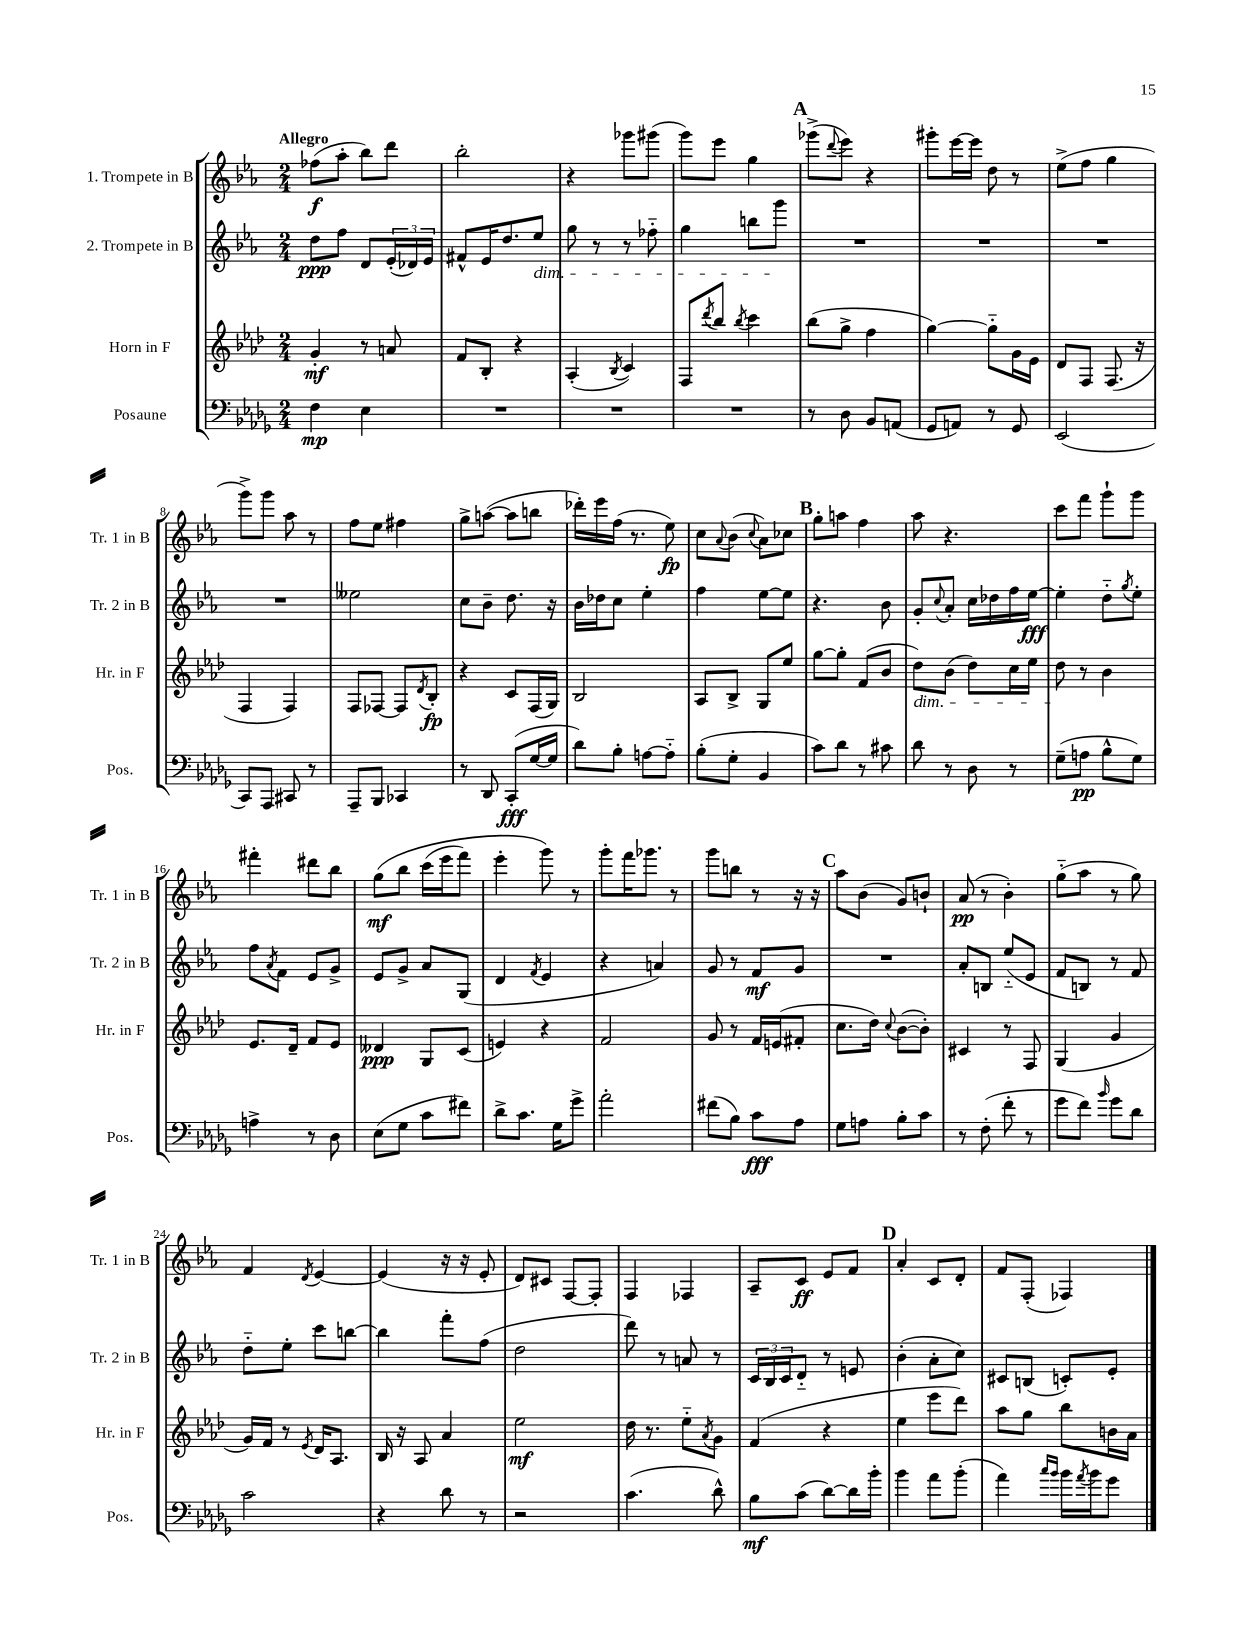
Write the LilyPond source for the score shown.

<<
\new StaffGroup <<
\new Staff = "s0" \with { instrumentName = "1. Trompete in B" shortInstrumentName = "Tr. 1 in B" } {
    \clef treble \key ees \major \numericTimeSignature \time 2/4 \tempo "Allegro"
    fes''8\f( aes''8-. bes''8) d'''8 |
    bes''2-. |
    r4 ges'''8 gis'''8( |
    g'''8) ees'''8 g''4 |
    \mark \markup { \bold "A" } ges'''8->( \appoggiatura { d'''8 } ees'''8) r4 |
    gis'''8-. ees'''16~ ees'''16 d''8 r8 |
    ees''8->( f''8 g''4 |
    g'''8->) g'''8 aes''8 r8 |
    f''8 ees''8 fis''4 |
    g''8-> a''8~( a''8 b''8 |
    des'''16-.) ees'''16 f''16( r8. ees''8\fp) |
    c''8 \appoggiatura { aes'8 } bes'8( \appoggiatura { c''8 } aes'8) ces''8 |
    \mark \markup { \bold "B" } g''8-. a''8 f''4 |
    aes''8 r4. |
    c'''8 f'''8 g'''8-! g'''8 |
    fis'''4-. dis'''8 bes''8 |
    g''8\mf\( bes''8 c'''16( ees'''16 f'''8) |
    ees'''4-. g'''8\) r8 |
    g'''8-. f'''16 ges'''8. r8 |
    g'''8 b''8 r8 r16 r16 |
    \mark \markup { \bold "C" } aes''8 bes'8( g'8) b'8-! |
    aes'8\pp( r8 bes'4-.) |
    g''8-_( aes''8 r8 g''8) |
    f'4 \acciaccatura { d'8 } ees'4~ |
    ees'4( r16 r16 ees'8-. |
    d'8) cis'8 f8~ f8-. |
    f4 fes4 |
    aes8-- c'8\ff ees'8 f'8 |
    \mark \markup { \bold "D" } aes'4-. c'8 d'8-. |
    f'8 f8-.( fes4) \bar "|." |
}
\new Staff = "s1" \with { instrumentName = "2. Trompete in B" shortInstrumentName = "Tr. 2 in B" } {
    \clef treble \key ees \major \numericTimeSignature \time 2/4
    d''8\ppp f''8 d'8 \tuplet 3/2 { ees'16-.( des'16) ees'16 } |
    fis'8-^ ees'16 d''8. ees''8\dim |
    g''8 r8 r8 fes''8-_ |
    g''4 b''8 g'''8\! |
    \mark \markup { \bold "A" } R2 |
    R2 |
    R2 |
    R2 |
    eeses''2 |
    c''8 bes'8-- d''8. r16 |
    bes'16 des''16 c''8 ees''4-. |
    f''4 ees''8~ ees''8 |
    \mark \markup { \bold "B" } r4. bes'8 |
    g'8-. \appoggiatura { c''8 } aes'8-. c''16 des''16 f''16 ees''16~\fff |
    ees''4-. d''8-_ \acciaccatura { g''8 } ees''8-. |
    f''8 \acciaccatura { aes'8 } f'8 ees'8 g'8-> |
    ees'8 g'8-> aes'8 g8( |
    d'4 \acciaccatura { f'8 } ees'4 |
    r4 a'4) |
    g'8 r8 f'8\mf g'8 |
    \mark \markup { \bold "C" } R2 |
    aes'8-. b8 ees''8-_( ees'8 |
    f'8 b8) r8 f'8 |
    d''8-_ ees''8-. c'''8 b''8~ |
    b''4 f'''8-. f''8( |
    d''2 |
    d'''8) r8 a'8 r8 |
    \tuplet 3/2 { c'16 bes16 c'16 } d'8-_ r8 e'8 |
    \mark \markup { \bold "D" } bes'4-.( aes'8-. c''8) |
    cis'8 b8( c'8-.) ees'8-. \bar "|." |
}
\new Staff = "s2" \with { instrumentName = "Horn in F" shortInstrumentName = "Hr. in F" } {
    \clef treble \key aes \major \numericTimeSignature \time 2/4
    g'4-.\mf r8 a'8 |
    f'8 bes8-. r4 |
    aes4-.( \acciaccatura { bes8 } c'4) |
    f8 \acciaccatura { des'''8 } bes''8 \acciaccatura { bes''8 } c'''4 |
    \mark \markup { \bold "A" } bes''8( g''8-> f''4 |
    g''4~) g''8-_ g'16 ees'16 |
    des'8 f8 f8.( r16 |
    f4 f4) |
    f8 fes8~ fes8 \acciaccatura { des'8 } bes8-.\fp |
    r4 c'8 f16( g16) |
    bes2 |
    aes8 bes8-> g8 ees''8 |
    \mark \markup { \bold "B" } g''8~ g''8-. f'8( bes'8 |
    des''8\dim) bes'8( des''8) c''16 ees''16 |
    des''8\! r8 bes'4 |
    ees'8. des'16-- f'8 ees'8 |
    deses'4\ppp g8 c'8( |
    e'4) r4 |
    f'2 |
    g'8 r8 f'16 e'16( fis'8-. |
    \mark \markup { \bold "C" } c''8. des''16) \appoggiatura { c''8 } bes'8~( bes'8-.) |
    cis'4 r8 f8 |
    g4( g'4 |
    g'16) f'16 r8 \acciaccatura { ees'8 } des'16 aes8. |
    bes16 r16 aes8 aes'4 |
    ees''2\mf |
    des''16 r8. ees''8-_ \acciaccatura { aes'8 } g'8 |
    f'4( r4 |
    \mark \markup { \bold "D" } ees''4 ees'''8 des'''8) |
    aes''8 g''8 bes''8 b'16 aes'16 \bar "|." |
}
\new Staff = "s3" \with { instrumentName = "Posaune" shortInstrumentName = "Pos." } {
    \clef bass \key des \major \numericTimeSignature \time 2/4
    f4\mp ees4 |
    R2 |
    R2 |
    R2 |
    \mark \markup { \bold "A" } r8 des8 bes,8 a,8( |
    ges,8 a,8) r8 ges,8 |
    ees,2( |
    c,8) aes,,8 cis,8 r8 |
    aes,,8-- bes,,8 ces,4 |
    r8 des,8 c,8-.\fff( ges16~ ges16 |
    des'8) bes8-. a8~ a8-_ |
    bes8-.( ges8-. bes,4 |
    \mark \markup { \bold "B" } c'8) des'8 r8 cis'8 |
    des'8 r8 des8 r8 |
    ges8--( a8\pp bes8-^ ges8) |
    a4-> r8 des8 |
    ees8( ges8 c'8 fis'8) |
    des'8-> c'8. ges16 ges'8-> |
    aes'2-. |
    fis'8( bes8) c'8\fff aes8 |
    \mark \markup { \bold "C" } ges8 a8 bes8-. c'8 |
    r8 f8-.( f'8-. r8 |
    ges'8 f'8) \grace { bes'16 } ges'8 des'8 |
    c'2 |
    r4 des'8 r8 |
    r2 |
    c'4.( des'8-^) |
    bes8\mf c'8( des'8~) des'16 bes'16-. |
    \mark \markup { \bold "D" } bes'4 aes'8 bes'8-.( |
    aes'4) \grace { c''16 bes'16 } bes'16 \acciaccatura { aes'8 } bes'16 ges'8 \bar "|." |
}
>>
>>
